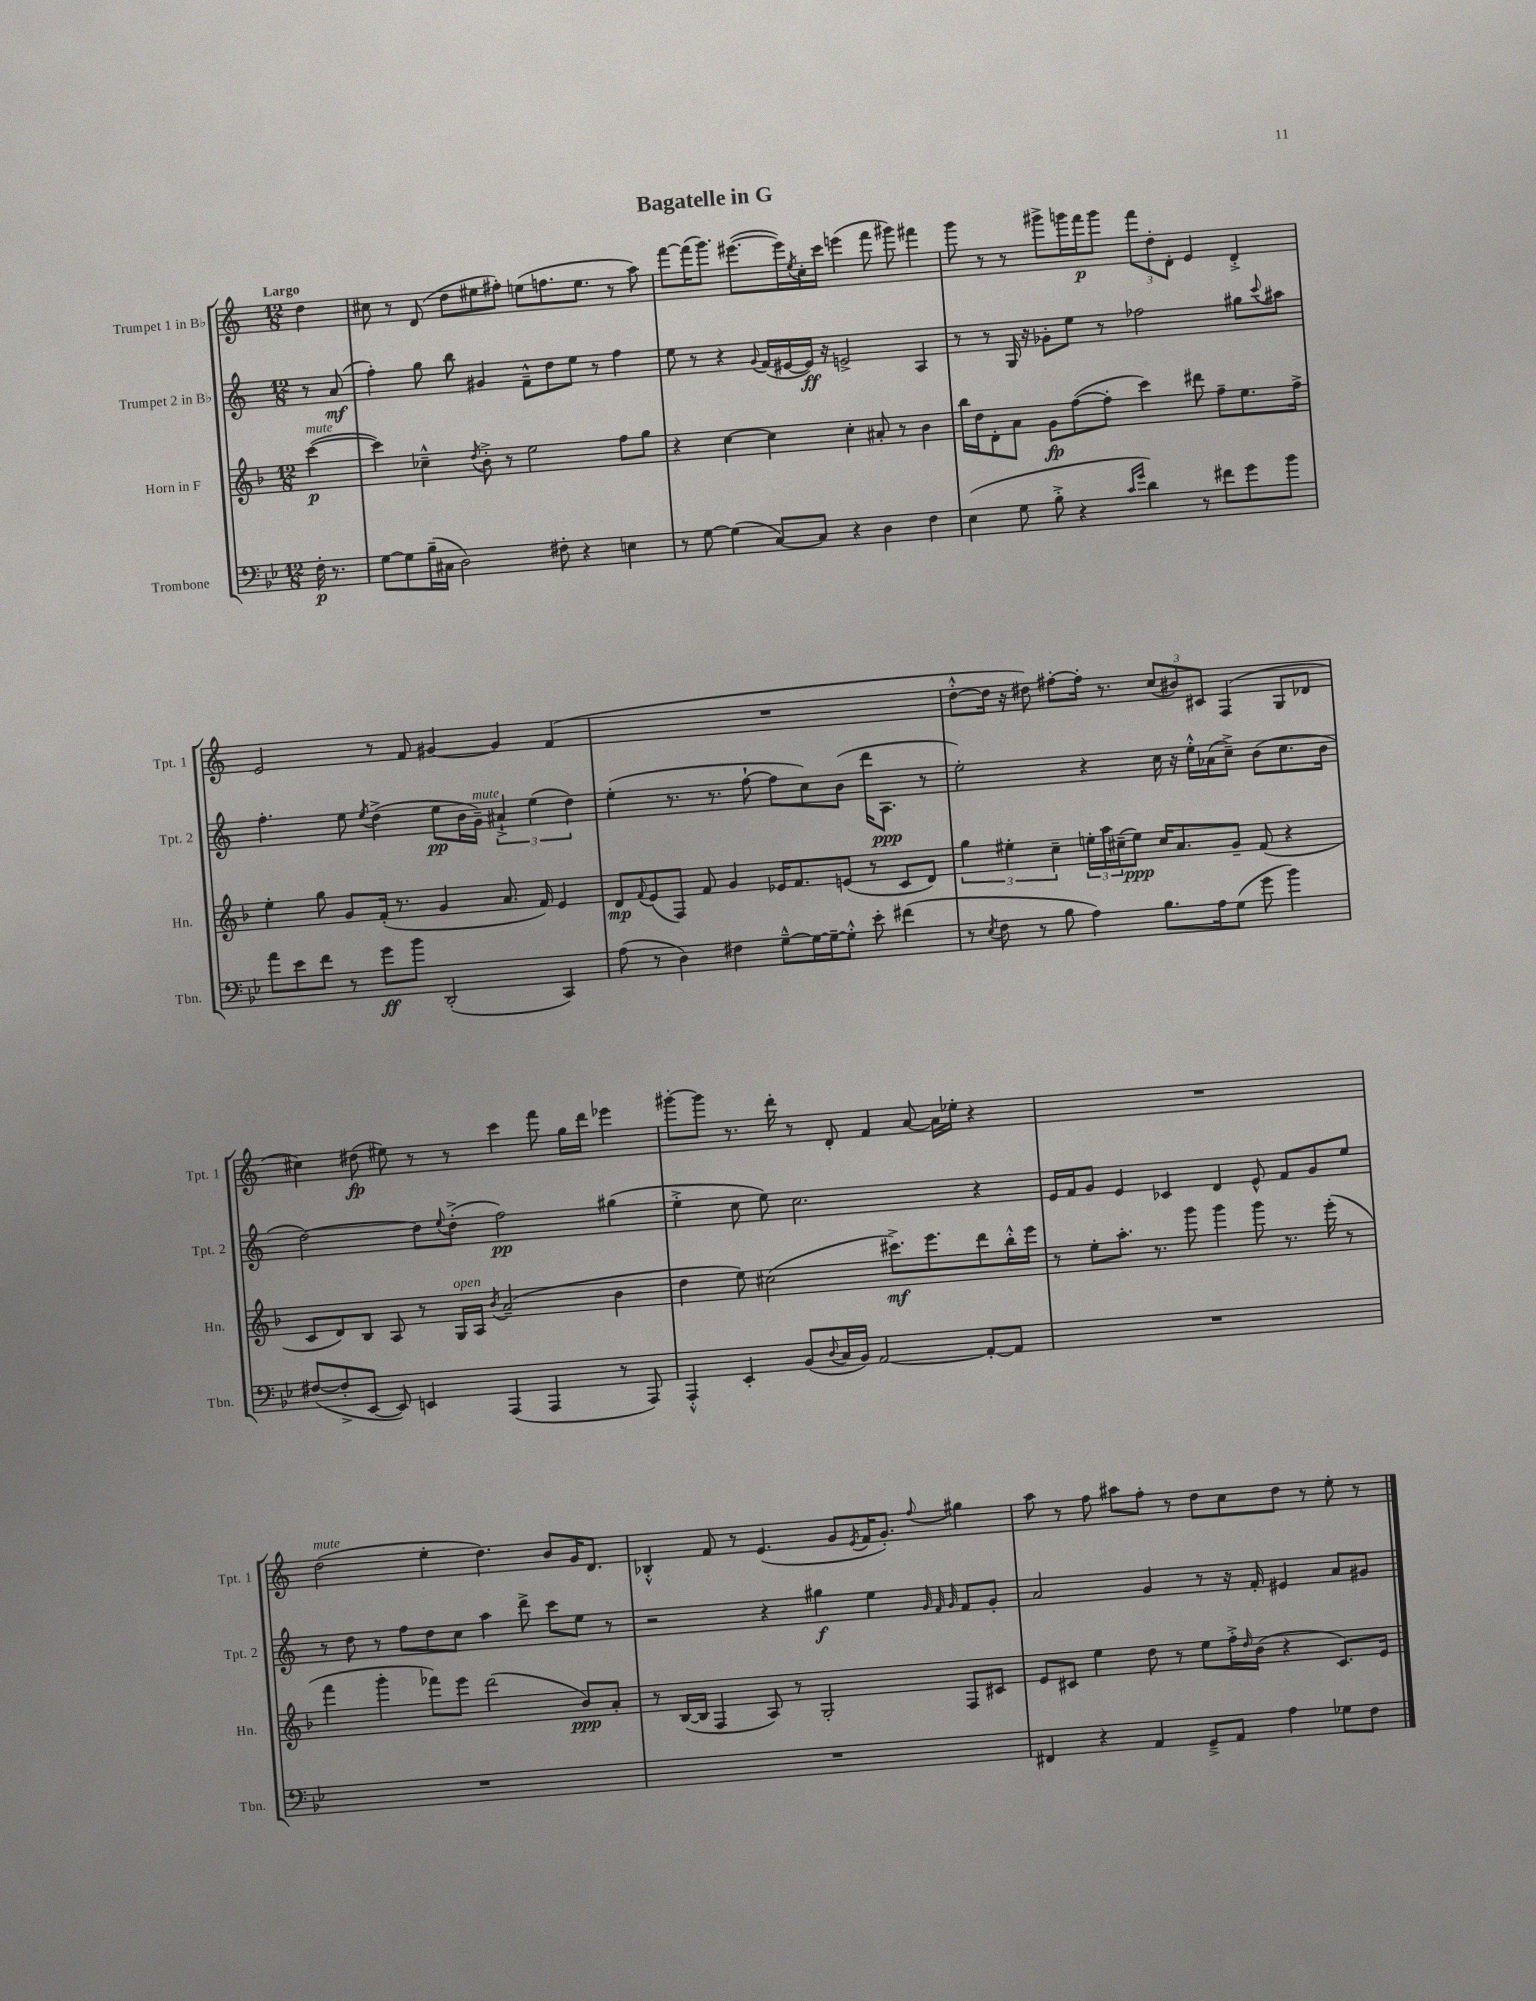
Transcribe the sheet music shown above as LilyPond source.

\header { title = "Bagatelle in G" }
<<
\new StaffGroup <<
\new Staff = "s0" \with { instrumentName = "Trumpet 1 in Bb" shortInstrumentName = "Tpt. 1" } {
    \clef treble \key c \major \numericTimeSignature \time 12/8 \partial 4 \tempo "Largo"
    d''4 |
    cis''8 r8 d'8( d''8 eis''8 fis''8-.) e''8( f''8. e''8. r8 a''8) |
    f'''8~ f'''16( g'''8.) eis'''8.~( eis'''16) \acciaccatura { e''8 } c''16-. c'''16 e'''4( f'''8 gis'''8) fis'''4 |
    g'''8 r8 r8 gis'''8-> g'''16 f'''16\p g'''8 \tuplet 3/2 { f'''8 d''8-. d'8-. } e'4 d'4-.-> |
    e'2 r8 f'8 gis'4~ gis'4 f'4( |
    R1. |
    d''8~-.-^ d''16 r16 dis''8) fis''8~-. fis''16-. r8. \tuplet 3/2 { c''8( bis'8) cis'8 } f4( g8 des'8 |
    cis''4) dis''8\fp( eis''8) r8 r8 c'''4 f'''8 g''16 d'''16 ees'''4 |
    gis'''8~-. gis'''8 r8. d'''16-. r8 d'8-. f'4 a'8~ a'16 ees''16-. r4 |
    R1. |
    d''2^\markup { \italic "mute" }( e''4-. d''4.) b'8 g'16 d'8. |
    bes4-.-^ f'8 r8 e'4.( g'8 \acciaccatura { e'8 } f'16 g'8.-.) \appoggiatura { f''8 } gis''4 |
    a''8 r8 f''8 ais''8 f''8-. r8 d''8 c''8 d''8 r8 e''8-. r8 \bar "|." |
}
\new Staff = "s1" \with { instrumentName = "Trumpet 2 in Bb" shortInstrumentName = "Tpt. 2" } {
    \clef treble \key c \major \numericTimeSignature \time 12/8 \partial 4
    r8 a'8\mf( |
    f''4-.) g''8 b''8 gis'4 f'8---^ d''8 e''8 r8 f''4 |
    e''8 r8 r4 \appoggiatura { g'8 } f'16( eis'16~ eis'16\ff) r16 e'2-> a4 |
    r8 r8 g16 r16 ges'8-. e''8 r8 fes''2 gis''8 \appoggiatura { c'''8 } ais''8 |
    f''4.-. e''8 \acciaccatura { e''8 } d''4->( e''8\pp b'16 g'16--^\markup { \italic "mute" }) \tuplet 3/2 { ais'4-!-> e''4( d''4) } |
    e''4-.( r8. r8. f''8~-! f''8 c''8) b'8( d'''16 a8.\ppp r8 |
    e''2-.) r4 c''16 r16 e''16-.-^ aes'16( c''8--->) b'8( c''8. b'16 |
    d''2~) d''8 \appoggiatura { e''8 } d''8-.->( f''2\pp) gis''4( |
    e''4-.-> c''8 e''8) c''2. r4 |
    e'16 f'16 g'8 e'4 ces'4 d'4 e'8-^ f'8 g'8 e''8 |
    r8 d''8 r8 f''8 d''8 c''8 a''4 d'''8-> c'''8 e''8 r8 |
    r2 r4 gis''4\f e''4 \grace { g'32 f'32 g'32 } f'8 g'8-. |
    a'2 g'4 r8 r16 f'16-. eis'4 a'8 gis'8 \bar "|." |
}
\new Staff = "s2" \with { instrumentName = "Horn in F" shortInstrumentName = "Hn." } {
    \clef treble \key f \major \numericTimeSignature \time 12/8 \partial 4
    c'''4~\p^\markup { \italic "mute" }( |
    c'''4) ces''4---^ \acciaccatura { d''8 } bes'8-.-> r8 e''2 f''8 g''8 |
    r4 c''4~ c''4 c''4-. ais'8-. r8 bes'4 |
    bes''16 d''16 d'8-. a'8 g'8\fp f''8~( f''8-. c'''4) dis'''8 f''8-- e''8. f''16-> |
    e''4-. g''8 g'8 f'16-.( r8. g'4 a'8. f'16) e'4 |
    d'8\mp \appoggiatura { f'8 } e'8( f8) f'8 g'4 ees'16 f'8. e'8( r8 c'8 d'8) |
    \tuplet 3/2 { g''4 eis''4-. c''4-- } \tuplet 3/2 { e''16-. a''16 cis''16--( } e''8\ppp) cis''16 a'8. g'8-- f'8( r4 |
    c'8 d'8) bes8 a8 r8 g16^\markup { \italic "open" } a16 \acciaccatura { bes'8 } a'2--( bes'4 |
    d''4 e''8) cis''2( cis'''8.->\mf) e'''8. d'''8 bes''16-.-^ e'''16 |
    r8 e''8-. a''8.-. r8. g'''8 g'''4 g'''8 r8. e'''16-.( r8 |
    f'''4 g'''4-. fes'''8) e'''8 d'''2( bes'8\ppp) a'8-. |
    r8 bes16~( bes16 f4 a8) r8 g2-. f8 cis'8 |
    e'8 cis'8 e''4 d''8 r8 e''8 f''16-.-> \grace { d''16 } bes'16( r4 cis'8.) e'16 \bar "|." |
}
\new Staff = "s3" \with { instrumentName = "Trombone" shortInstrumentName = "Tbn." } {
    \clef bass \key bes \major \numericTimeSignature \time 12/8 \partial 4
    f16-.\p r8. |
    g8~ g8 bes16--( cis16 d2) fis8-. r4 e4 |
    r8 g8~ g4( c8~) c8 r4 d4 f4 |
    ees4( g8 bes8-.-> r4 \grace { c'16 g'16 } d'4) r8 fis'8 g'8 bes'8 |
    a'8 ees'8 f'8 r8 g'8\ff bes'8 d,2-.( c,4) |
    a8( r8 d4) fis4 g8~---^ g16~ g16~-- g8-.-^ ees'8-. fis'4( |
    r8 \acciaccatura { ees8 } f8 r8 bes8 a4) bes8. a16 g8( g'8 bes'4) |
    fis8~( fis8-.-> ees,8~ ees,8) e,4 a,,4( a,,4 r8 a,,8) |
    a,,4-.-^ ees,4-. bes,8( \appoggiatura { d8 } c16 bes,16) a,2~ a,8~-. a,8 |
    R1. |
    R1. |
    R1. |
    fis,4 r4 a,4 g,8---> a,8 a4 ges8 f8 \bar "|." |
}
>>
>>
\layout { \context { \Score \remove "Bar_number_engraver" } }
